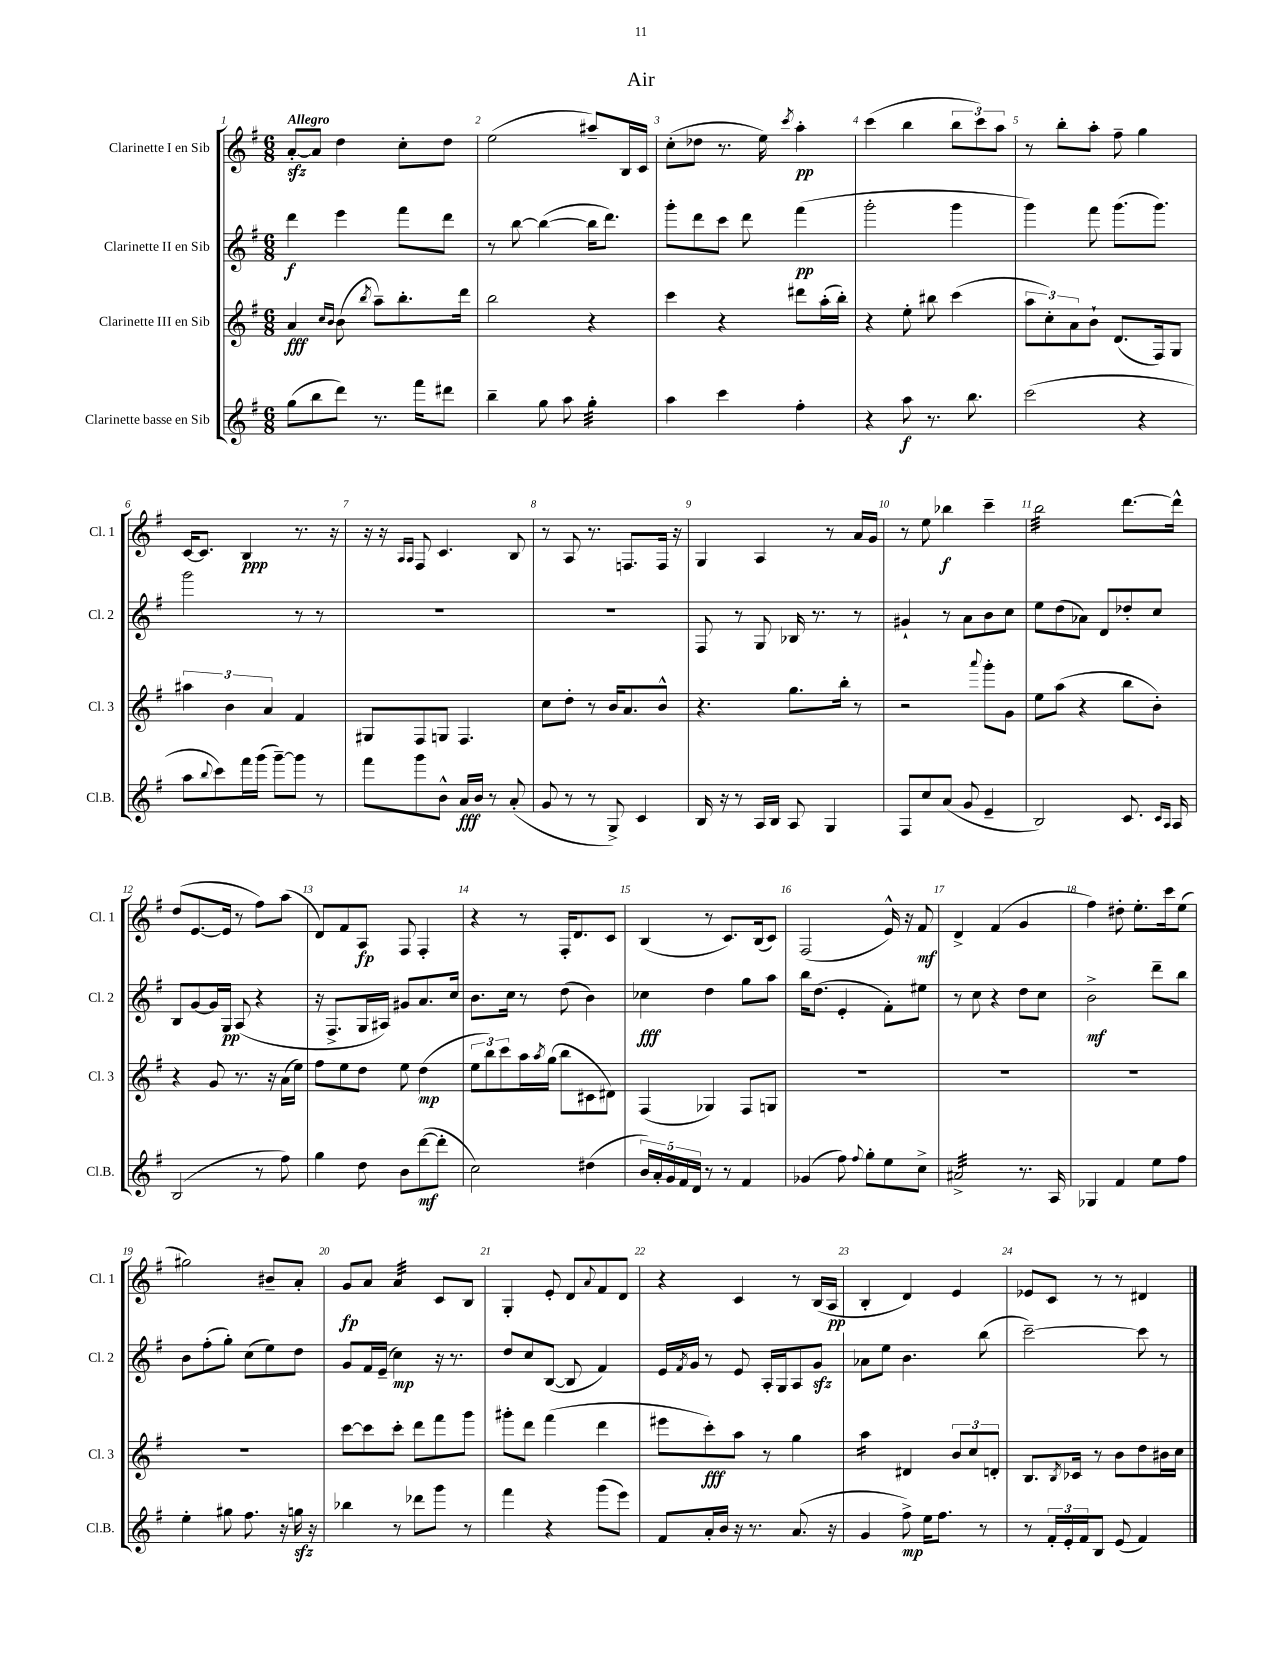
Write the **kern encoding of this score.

**kern	**kern	**kern	**kern
*staff4	*staff3	*staff2	*staff1
*clefG2	*clefG2	*clefG2	*clefG2
*k[f#]	*k[f#]	*k[f#]	*k[f#]
*M6/8	*M6/8	*M6/8	*M6/8
(8gg	4a	4ddd	[8a'
8bb	.	.	8a]
.	16qqcc	.	.
.	16qqb	.	.
8ddd)	(8b	4eee	4dd
.	8qbb	.	.
8.r	8aa~)	.	.
.	8.bb'	8fff#	8cc'
16fff#	.	.	.
8ddd#	.	8ddd	8dd
.	16ddd	.	.
=	=	=	=
4bb~	2bb	8r	(2ee
.	.	[8bb	.
8gg	.	(4bb_	.
8aa	.	.	.
4gg'	4r	16bb]	8aa#~)
.	.	8.ddd)	.
.	.	.	16B
.	.	.	16c
=	=	=	=
4aa	4ccc	8ggg'	(8cc'
.	.	8ddd	8dd-
4ccc	4r	8ccc	8.r
.	.	8ddd	.
.	.	.	16ee)
.	.	.	8qccc
4ff#'	8ddd#	(4fff#	4aa'
.	(16aa'	.	.
.	16bb')	.	.
=	=	=	=
4r	4r	2ggg'	(4ccc
8aa	8ee'	.	4bb
8.r	8bb#	.	.
.	(4ccc	4ggg	12bb
8.bb	.	.	.
.	.	.	12ccc)
.	.	.	12aa
=	=	=	=
(2ccc	12aa	4ggg)	8r
.	12cc')	.	.
.	.	.	8bb'
.	12a	.	.
.	8b`	8fff#	8aa'
.	(8.d	(8.ggg	8ff#~
4r	.	.	4gg
.	16F#)	8.ggg)	.
.	8G	.	.
=	=	=	=
8aa	6aa#	2ggg	[16c
.	.	.	8.c]
8qqbb	.	.	.
8ccc)	.	.	.
.	6b	.	.
16fff#	.	.	4B
(16ggg	.	.	.
.	6a	.	.
[8ggg~)	.	.	.
8ggg]	4f#	8r	8.r
8r	.	8r	.
.	.	.	16r
=	=	=	=
8fff#	8G#	2.r	16r
.	.	.	16r
.	.	.	16qqA
.	.	.	16qqA
8ggg	8F#	.	8F#
8b^^	8G	.	4.c
16a	4.F#	.	.
16b	.	.	.
8r	.	.	.
(8a'	.	.	8B
=	=	=	=
8g	8cc	2.r	8r
8r	8dd'	.	8A
8r	8r	.	8.r
8G^)	16b	.	.
.	8.a	.	8.F
4c	.	.	.
.	8b^^	.	16F
.	.	.	16r
=	=	=	=
16B	4.r	8F#	4G
16r	.	.	.
8r	.	8r	.
16A	.	8G	4A
16B	.	.	.
8A	8.gg	16B-	.
.	.	8.r	.
4G	.	.	8r
.	16bb'	.	.
.	8r	8r	16a
.	.	.	16g
=	=	=	=
8F#	2r	4g#`	8r
8cc	.	.	8ee
(8a	.	8r	4bb-
8g	.	8a	.
.	8qqaaa	.	.
4e~	8ggg'	8b	4ccc~
.	8g	8cc	.
=	=	=	=
2B)	8ee	8ee	2bb
.	(8aa	(8dd	.
.	4r	8a-)	.
.	.	8d	.
8.c	8bb	8dd-'	[8.ddd
.	8b')	8cc	.
16qqc	.	.	.
16qqA	.	.	.
16A	.	.	16ddd^^]
=	=	=	=
(2B	4r	8B	(8dd
.	.	[8g	[8.e
.	8g	16g]	.
.	.	16G	16e]
.	8.r	(8A	8r
8r	.	4r	8ff#)
.	16r	.	.
8ff#)	(16a	.	(8aa
.	16ee)	.	.
=	=	=	=
4gg	8ff#	16r	8d)
.	.	8.F#^	.
.	8ee	.	8f#
8dd	8dd	16G	8A
.	.	16A#)	.
8b	8ee	8g#	8F#
([8ddd	(4dd	8.a	4F#'
8ddd']	.	.	.
.	.	16cc	.
=	=	=	=
2cc)	12ee	8.b	4r
.	12bb)	.	.
.	12ccc	.	.
.	.	16cc	.
.	16aa	8r	8r
.	8qaa	.	.
.	(16gg	.	.
.	8bb	(8dd	16F#'
.	.	.	8.d
(4dd#	8c#	4b)	.
.	8d#)	.	8c
=	=	=	=
20b)	(4F#	4cc-	(4B
20a'	.	.	.
20g	.	.	.
20f#	.	.	.
20d	.	.	.
8r	4G-)	4dd	8r
8r	.	.	8.c)
4f#	8F#	8gg	.
.	.	.	(16B
.	8G	8aa	8c)
=	=	=	=
(4g-	2.r	16bb	(2F#
.	.	(8.dd	.
8ff#)	.	4e'	.
8qqff#	.	.	.
8gg'	.	.	.
8ee	.	8f#')	16e^^)
.	.	.	16r
8cc^	.	8ee#	8f#
=	=	=	=
2a#^	2.r	8r	4d^
.	.	8cc	.
.	.	4r	(4f#
8.r	.	8dd	4g
.	.	8cc	.
16A	.	.	.
=	=	=	=
4G-	2.r	2b^	4ff#)
4f#	.	.	8dd#'
.	.	.	8.ee'
8ee	.	8ddd~	.
.	.	.	16ccc
8ff#	.	8bb	(8ee
=	=	=	=
4ee'	2.r	8b	2gg#)
.	.	(8ff#'	.
8gg#	.	8gg')	.
8.ff#	.	(8cc	.
.	.	8ee)	8b#~
16r	.	.	.
16gg	.	8dd	8a'
16r	.	.	.
=	=	=	=
4bb-	[8ccc	8g	8g
.	8ccc]	16f#	8a
.	.	(16e~	.
8r	8ccc'	4cc)	4a
8ddd-	8ddd	.	.
8ggg	8fff#	16r	8c
.	.	8.r	.
8r	8ggg	.	8B
=	=	=	=
4fff#	8ggg#'	8dd	4G'
.	8ddd	8cc	.
4r	(4fff#	([8B	8e'
.	.	8B]	8d
.	.	.	8qqa
(8ggg	4ddd	4f#)	8f#
8eee)	.	.	8d
=	=	=	=
8f#	8eee#	16e	4r
.	.	8qf#	.
.	.	16g	.
16a'	8ccc')	8r	.
16b	.	.	.
16r	8aa	8e	4c
8.r	.	.	.
.	8r	16A'	.
.	.	16G	.
(8.a	4gg	8A	8r
.	.	8g	(16B
16r	.	.	16A
=	=	=	=
4g	4aa	8a-	4B'
.	.	8ee	.
8ff#^)	4d#	4.b	4d)
16ee	.	.	.
8.ff#	.	.	.
.	12b	.	4e
.	12cc	.	.
8r	.	(8bb	.
.	12d'	.	.
=	=	=	=
8r	8.B	[2ccc~)	8e-
24f#'	.	.	8c
24e'	.	.	.
.	8qB	.	.
.	16c-	.	.
24f#	.	.	.
8B	8r	.	8r
(8e	8b	.	8r
4f#)	8dd	8ccc]	4d#
.	16b#	8r	.
.	16cc	.	.
==	==	==	==
*-	*-	*-	*-
